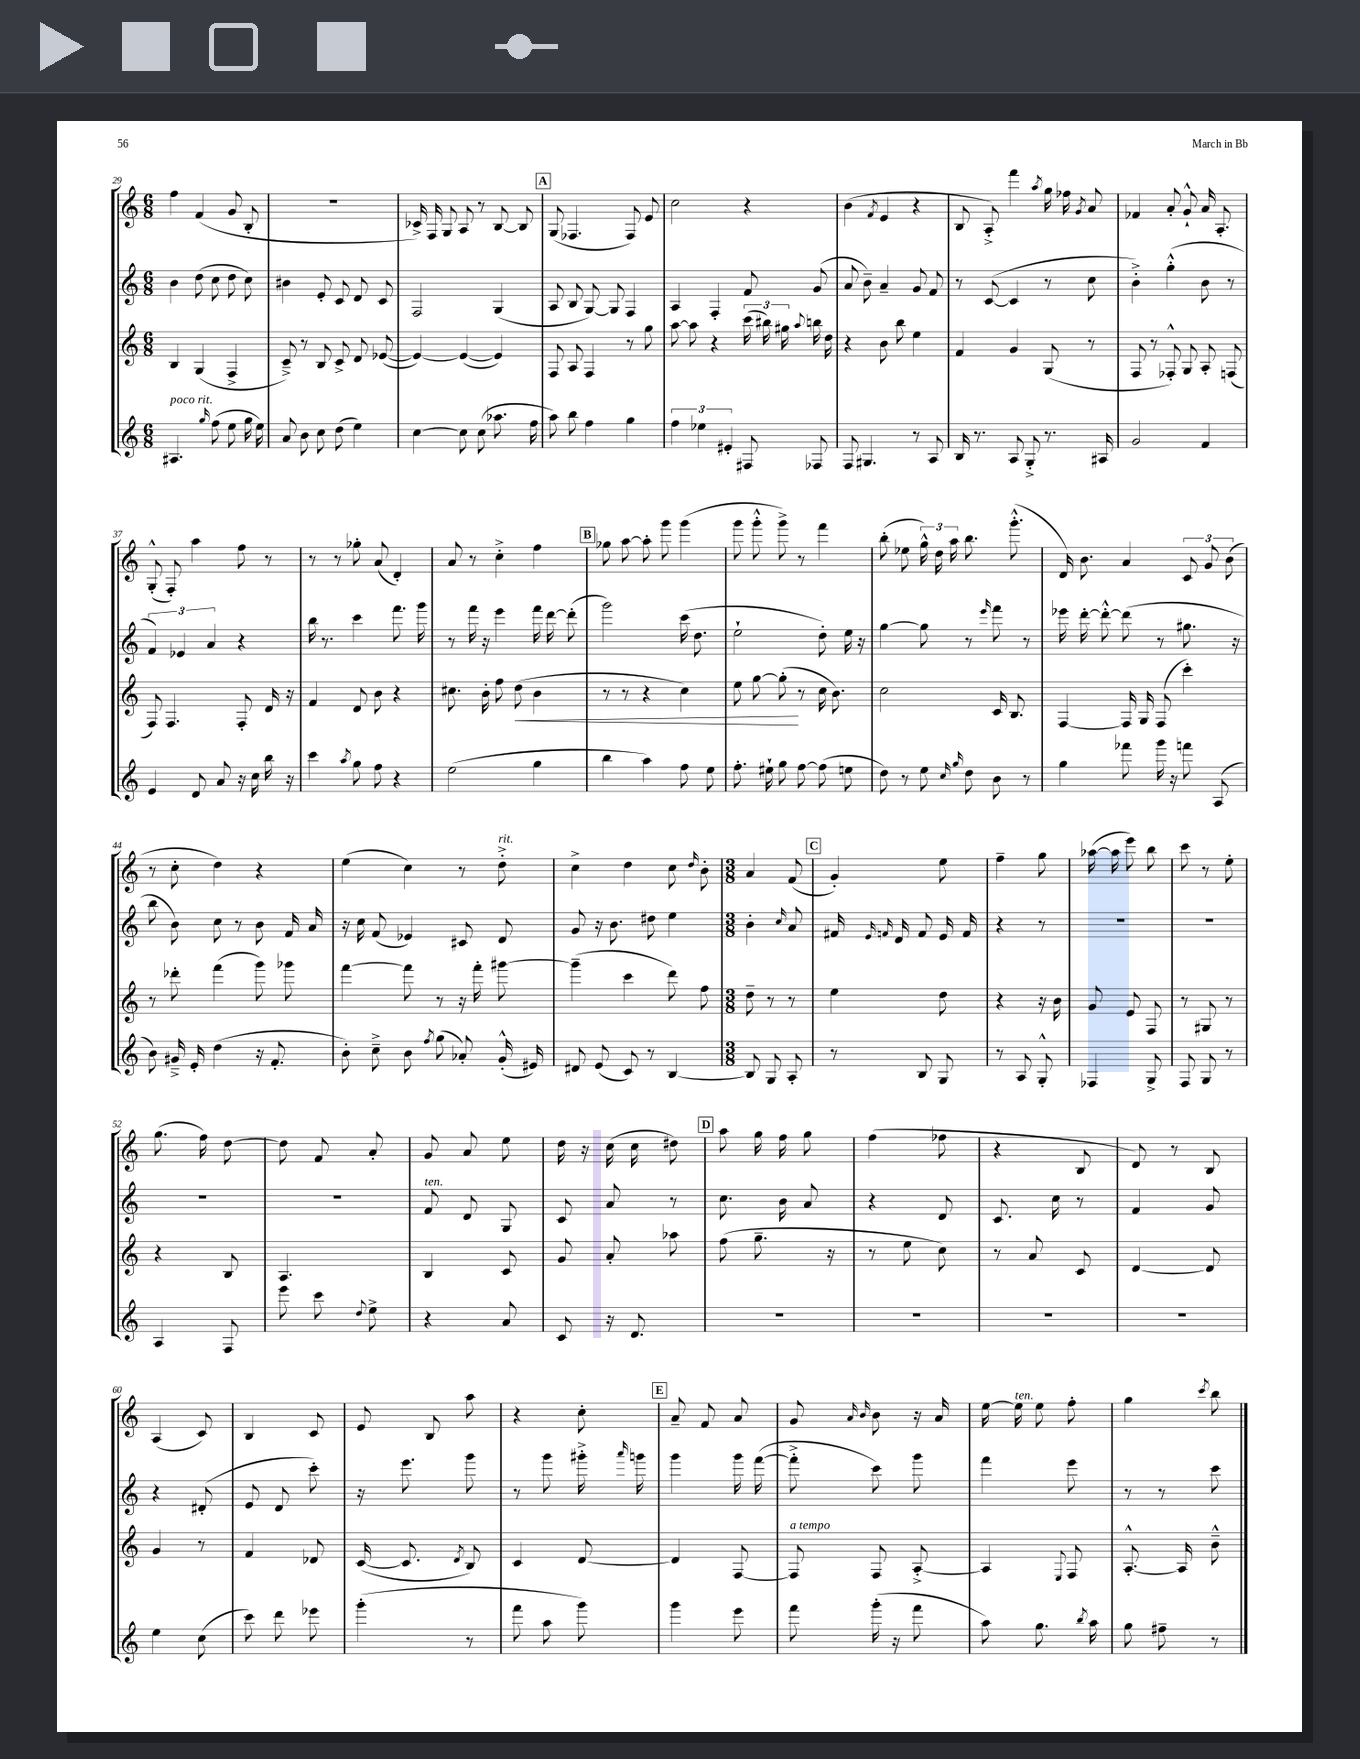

**kern	**kern	**kern	**kern
*staff4	*staff3	*staff2	*staff1
*clefG2	*clefG2	*clefG2	*clefG2
*k[]	*k[]	*k[]	*k[]
*M6/8	*M6/8	*M6/8	*M6/8
4.A#	4B	4b	4ff
.	(4G	(8dd	(4f
16qqgg	.	.	.
(8ff	.	8cc	.
8ee	4F^	8dd	8g
16gg	.	8cc)	8B'
16ee)	.	.	.
=	=	=	=
8a	8c~^)	4b#	2.r
8b	8r	.	.
8cc	8B	8e'	.
(8dd	8c^	8c	.
4ee)	8d	8d	.
.	([8e-	8c	.
=	=	=	=
[4cc	4e-_)	2F	16c-^)
.	.	.	16F
.	.	.	8G
8cc]	(4e-_	.	8A
(8cc	.	.	8r
8.aa-	4e-])	(4G	[8B
.	.	.	8B]
16ff	.	.	.
=	=	=	=
8aa)	8F	8A	(8G
8bb	8A	8B	4.F-
4ff	4F	[8G)	.
.	.	8G]	.
4gg	8r	4F	8F-)
.	8gg	.	8e
=	=	=	=
6ff	[8aa	4A	2cc
.	8aa]	.	.
6ee-	.	.	.
.	4r	4F'	.
6e#'	.	.	.
8F#	(24ccc	8f	4r
.	24bb#)	.	.
.	24gg#	.	.
.	8qqaa	.	.
8F-	16bb	(8g	.
.	16dd	.	.
=	=	=	=
8F	4r	8a	(4b
4.G#	.	8b~)	.
.	.	.	8qf
.	8b	4a~	4e
.	8bb	.	.
8r	4ee	8g	4r
8A	.	8f	.
=	=	=	=
16B	4f	8r	8B
8.r	.	.	.
.	.	([8c	8A'^)
8A	4g	4c]	4fff
8G'^	.	.	.
.	.	.	8qaa
8.r	(8G	8r	16gg
.	.	.	16ff-
.	.	.	8qg
.	8r	8cc	8a
16A#	.	.	.
=	=	=	=
2g	8F	4b'^)	4f-
.	8r	.	.
.	8F-'^^)	(4gg'^^	8a'
.	8G	.	8g`^^
4f	8A'	8b	16a
.	.	.	8.A'
.	(8F	8r	.
=	=	=	=
4e	8F)	6f)	(8G'^^
.	4.F	.	8F')
.	.	6e-	.
8d	.	.	4aa
.	.	6a	.
8a	.	.	.
16r	8F'	4r	8ff
16cc	.	.	.
16bb	16d	.	8r
16r	16r	.	.
=	=	=	=
4ccc	4f	16bb	8r
.	.	8.r	.
.	.	.	8r
8qaa	.	.	.
8gg	8d	4ccc	8gg-'
8ff	8b	.	(8a
4r	4r	8.fff	4d')
.	.	16ggg	.
=	=	=	=
(2ee	8.cc#	8r	8a
.	.	16fff	8r
.	16b'	16r	.
.	8ff	4eee	4cc'^
.	(8dd	.	.
4gg	4b	16fff	4ff
.	.	[16ddd	.
.	.	(8ddd']	.
=	=	=	=
4bb	8r	2ggg)	8gg-
.	8r	.	[8aa
4aa)	4r	.	8aa']
.	.	.	8ggg
8ff	4cc)	(16ccc	(4ggg
.	.	8.dd	.
8ee	.	.	.
=	=	=	=
8.ff'	8ee	2ee`	8ggg
.	[8gg	.	8ggg'^^
16ee#`	.	.	.
8gg	(8gg']	.	8ggg^)
[8ff	8r	.	8r
(8ff]	16cc	8dd')	4fff
.	8.b)	.	.
8ee	.	16ee	.
.	.	16r	.
=	=	=	=
8dd)	2cc	[4gg	(8bb'
8r	.	.	8ee-
8ee	.	8gg]	24gg^^)
.	.	.	24dd
.	.	.	24aa
16qqcc	.	.	.
16qqgg	.	.	.
8dd	.	8r	8.bb
.	.	16qqeee	.
8b	16c	8fff	.
.	8.B	.	(8.ggg'^^
8r	.	8r	.
=	=	=	=
4gg	[4F	16eee-	16d)
.	.	[16ddd'	8.b
.	.	8ddd'^^_	.
8fff-	16F]	(8ddd]	4a
.	16G	.	.
16ggg	(8F	8r	.
16r	.	.	.
8fff	4ccc')	8.gg#	12c
.	.	.	12g
(8A	.	.	.
.	.	.	(12b
.	.	16r	.
=	=	=	=
8b)	8r	8bb	8r
16g#~^	8ddd-'	8b)	8cc'
16e'	.	.	.
(4dd	(4fff	8cc	4dd)
.	.	8r	.
16r	8ggg)	8b	4r
8.f'	.	.	.
.	8ggg-	16f	.
.	.	16a	.
=	=	=	=
8b')	[4fff	16r	(4ee
.	.	16cc	.
8cc~^	.	(8f	.
8b	8fff]	4e-)	4cc)
8qff	.	.	.
(8gg	8r	.	.
8a-')	16r	8c#	8r
.	16fff'	.	.
(16g'^^	[8ggg#	8d	8dd'^
16e#)	.	.	.
=	=	=	=
8d#	(4ggg#~]	8g	4cc^
(8e	.	16r	.
.	.	8.b	.
8c)	4ccc	.	4dd
8r	.	8dd#	.
[4B	8ddd)	4ee	8cc
.	.	.	16qqdd
.	8ff	.	8b'
=	=	=	=
*M3/8	*M3/8	*M3/8	*M3/8
8B]	8dd~	4b'	4a
8G	8r	.	.
.	.	16qqcc	.
8A'	8r	8a	(8f
=	=	=	=
8r	4ee	16f#	4g')
.	.	16qqe	.
.	.	16qqf	.
.	.	16d	.
8B	.	8f	.
8G	8dd	16e	8ee
.	.	16f	.
=	=	=	=
8r	4r	4r	4ff~
8A	.	.	.
8G'^^	16r	8r	8gg
.	16b	.	.
=	=	=	=
4F-	8g	4.r	([16aa-
.	.	.	16aa-]
.	8e	.	8eee)
8G^	8F	.	8bb
=	=	=	=
8F	8r	4.r	8ccc
8G	8G#	.	8r
8r	8r	.	8ee'
=	=	=	=
4A	4r	4.r	(8.gg
.	.	.	16ff)
8F	8B	.	[8dd
=	=	=	=
8eee	4.A	4.r	8dd]
8ccc	.	.	8f
8qqdd	.	.	.
8ee^	.	.	8a'
=	=	=	=
4r	4B	8f	8g
.	.	8d	8a
8a	8c	8G	8ee
=	=	=	=
8c	8g	8c	16dd
.	.	.	16r
16r	8a'	8a	(16cc
8.d	.	.	16cc
.	8aa-	8r	8dd#)
=	=	=	=
4.r	(8ff	8.cc	8aa
.	8.gg~	.	16gg
.	.	16b	16ff
.	.	8a	8gg
.	16r	.	.
=	=	=	=
4.r	8r	4r	(4ff
.	8ee	.	.
.	8cc)	8d	8ff-
=	=	=	=
4.r	8r	8.c	4r
.	8a	.	.
.	.	16cc	.
.	8c	8r	8B
=	=	=	=
4.r	[4d	4f	8d)
.	.	.	8r
.	8d]	8g	8B
=	=	=	=
4ee	4g	4r	(4A
(8cc	8r	(8d#'	8c)
=	=	=	=
8ccc)	4f	8e	4B
8ddd	.	8d	.
8eee-	8d-	8ccc')	8c
=	=	=	=
(4ggg'	([16c	16r	8e
.	8.c]	8.eee	.
.	.	.	8B
.	8qd	.	.
8r	8B)	8ggg	8aa
=	=	=	=
8fff	4c	8r	4r
8aa	.	8ggg	.
8ggg)	[8d	16ggg#'^	8cc'
.	.	16qqaaa	.
.	.	16ggg	.
=	=	=	=
4ggg	4d]	4ggg	8a~
.	.	.	8f
8eee	[8F	16ggg	8a
.	.	([16fff	.
=	=	=	=
8fff	8F]	8fff'^]	8g
.	.	.	16qqa
.	.	.	16qqb
(16ggg'	8F	8ccc)	8b
16r	.	.	.
8fff	[8A'^	8ggg	16r
.	.	.	16a
=	=	=	=
8aa)	4A]	4fff	[16ee
.	.	.	16ee]
8.gg	.	.	8ee
.	8qqE	.	.
.	8F	8eee	8ff'
8qbb	.	.	.
16aa	.	.	.
=	=	=	=
8gg	[8.A'^^	8r	4gg
8ff#~	.	8r	.
.	16A]	.	.
.	.	.	8qccc
8r	8b~^^	8ccc	8bb
==	==	==	==
*-	*-	*-	*-
